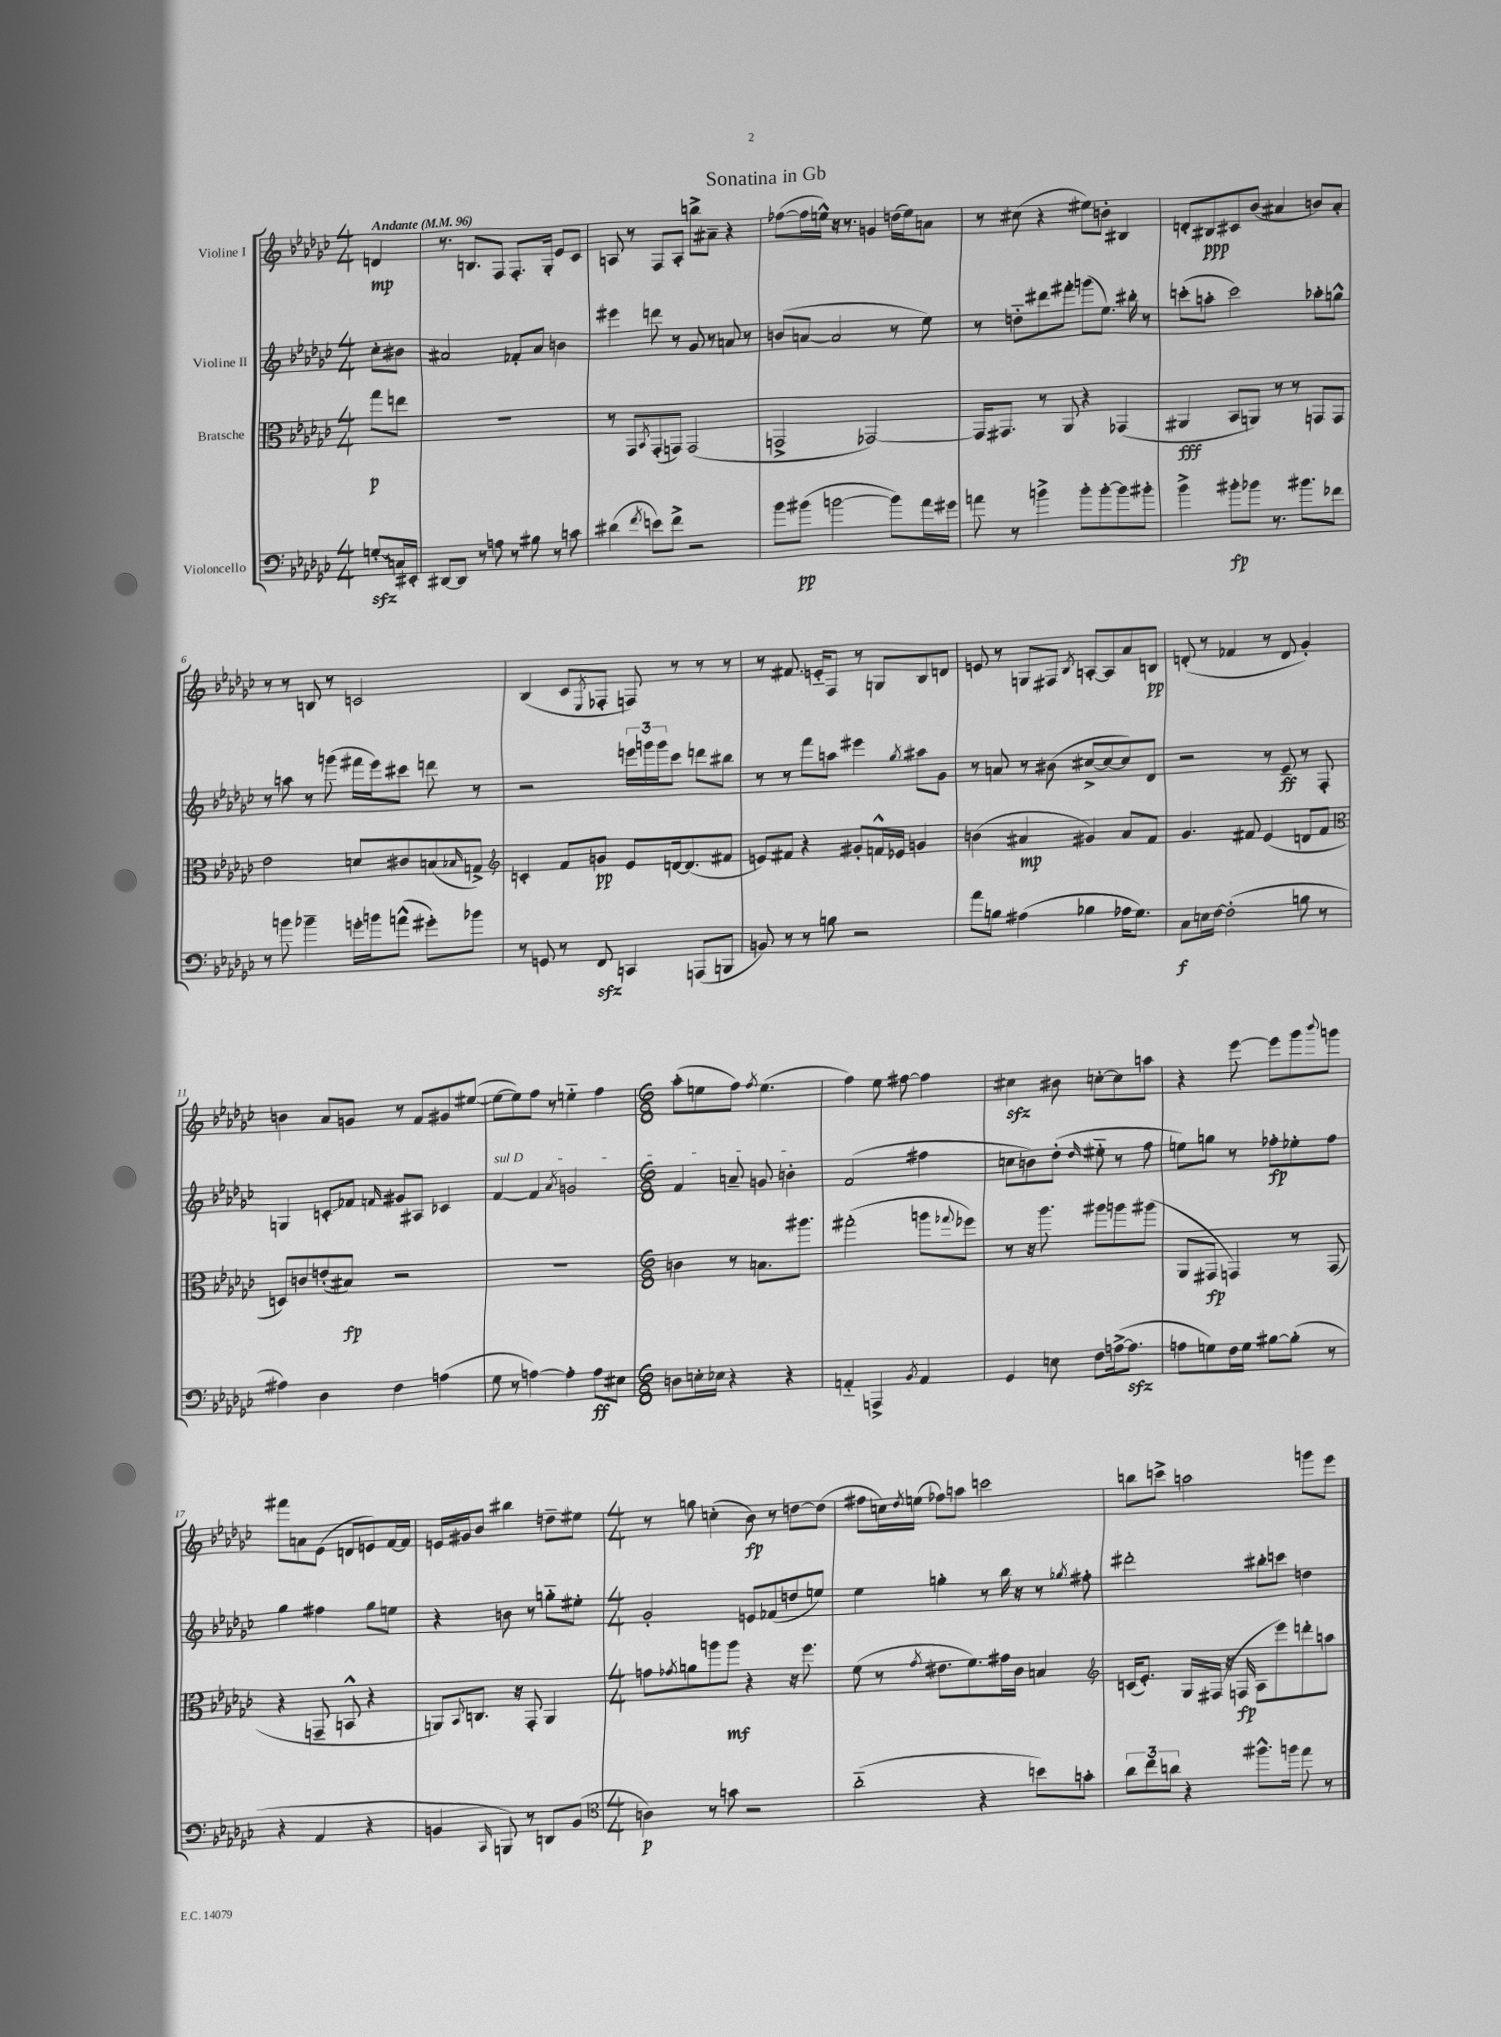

**kern	**kern	**kern	**kern
*staff4	*staff3	*staff2	*staff1
*clefF4	*clefC3	*clefG2	*clefG2
*k[b-e-a-d-g-c-]	*k[b-e-a-d-g-c-]	*k[b-e-a-d-g-c-]	*k[b-e-a-d-g-c-]
*M4/4	*M4/4	*M4/4	*M4/4
*MM96	*MM96	*MM96	*MM96
8G'	8gg-	8cc-'	4d
16C	8ee	8b#	.
16EE#'	.	.	.
=	=	=	=
[8DD#	1r	2a#	8.r
8DD#]	.	.	.
.	.	.	8.B
8r	.	.	.
8A	.	.	8F
8r	.	8f-'	8.F'
8B#	.	8a#	.
.	.	.	16G-'
8r	.	4b	8e-
8c	.	.	8c-
=	=	=	=
(4d#	8r	4eee#	8A
.	8GG-	.	8r
8qf	8qBB-	.	.
8e)	(8GG-'	8ddd	8F
8f^	8GG)	8r	8A'
2r	(2GG	8g-	8bb^
.	.	8r	8a#~
.	.	8a	4r
.	.	8r	.
=	=	=	=
8b-	2GG^	(8b	([8ff-
(8b#	.	[8a	16ff-]
.	.	.	16ee^^)
[2b	.	2a]	16r
.	.	.	8.r
.	[2GG-)	.	4g
8b])	.	8r	(16dd
.	.	.	16ee)
16a-	.	8ee-)	8a
16g#	.	.	.
=	=	=	=
8a	16GG-]	8r	8r
.	8.GG#	.	.
8r	.	8dd'~	(8cc#
4b^	8r	8ddd#	4r
.	8AA-	8fff#'	.
8b'	4r	(8ggg	8ee#)
[8b'	.	8.ee-)	8b'
8b]	(4GG-	.	4B#
.	.	16bb#'	.
8b#'	.	8r	.
=	=	=	=
4b-^	4AA#	(8ccc'	8d'
.	.	8aa'	8B#
8b#'	8BB-	2ccc)	8c#
8b-	8AA)	.	(8b-
8.r	8r	.	4a#
.	8r	.	.
8.b#	.	.	.
.	8GG	8aa-'	8b)
8f-	8GG	8gg^^	8a#'
=	=	=	=
8r	2e-	8r	8r
8b	.	8aa	8r
4b-~	.	8r	8B
.	.	(8ggg	8r
16g'	8d	16fff#	2c
16b	.	16eee-)	.
(8a^^	8c#	8ccc#	.
8g#')	(8B	8ddd	.
.	16qqB-	.	.
8b-	8G^)	8r	.
=	=	=	=
*	*clefG2	*	*
8r	4c'	2r	(4B-
8GG	.	.	.
8r	8f	.	8c-
.	.	.	8qE-
8FF	8g	.	8F-'
4CC	8e-	24eee	8F)
.	.	24ggg	.
.	.	24ggg	.
.	[16d	8ccc-	8r
.	(8.d]	.	.
(8AAA	.	8ddd	8r
8BBB	8f#	8bb#	8r
=	=	=	=
8BB)	8e)	8r	8r
8r	8f#	8r	8.f#
8r	4r	8fff	.
.	.	.	16e'~
8B	.	8aa	8F
2r	8g#'	4eee#	8r
.	16f^^	.	8G
.	16e-	.	.
.	.	8qgg-	.
.	4g	8aa#	8B-
.	.	8g-	8d
=	=	=	=
8a-	(4b	8r	8e
8B	.	8a	8r
(4A#	4a#	8r	8G
.	.	(8b#	8F#
.	.	.	8qB-
4B-	4g#)	[8cc#^	[8A'
.	.	8cc#_	8A]
16A-	8a#	8cc#])	8a-
8.G-)	.	.	.
.	8f	8d-	8B
=	=	=	=
8C-	4.g-	2r	(8d'
16E	.	.	8r
[16F	.	.	.
(2F']	.	.	4f-
.	8f#	.	.
.	(4e-	8r	8r
.	.	8e-~	8d
8B	8d	8r	4g-')
8r	8f#	8F'	.
=	=	=	=
*	*clefC3	*	*
4A#)	8D)	4G	4b
.	8c	.	.
4D-	(8e'	8c'	8a-
.	8B#)	8f-	8g
.	.	16qqf	.
4F	2r	8g#	8r
.	.	8A#	8f
(4A	.	4c-	8g#
.	.	.	([8ee#
=	=	=	=
8G-	1r	[4f	8ee#_
8r	.	.	8ee#])
[4A)	.	4f]	8ff
.	.	.	8r
.	.	8qa-	.
4A']	.	2g	4ee'~
8A	.	.	4ff
8E#	.	.	.
=	=	=	=
*M6/8	*M6/8	*M6/8	*M6/8
8D	4c	4f	(8aa-'
16E'	.	.	8ee
16E-	.	.	.
4r	8r	8a~	8ff)
.	.	.	8qff
.	8.B	8g	(4.ee
4r	.	4b'	.
.	8.aa#	.	.
=	=	=	=
4AA'~	(2gg#'	(2f	4ff)
4AAA^	.	.	8ee-
.	.	.	[8ff#
8qBB-	.	.	.
4AA	8aa	4ff#	4ff#]
.	8qqgg-	.	.
.	8ff-)	.	.
=	=	=	=
4GG-	8r	8cc	4cc#
.	16r	8b)	.
.	8.aa-	.	.
8E	.	(8dd-'	8b#
.	.	16qqdd-	.
8F	8aa#	8ee#'~	[8cc'
([16A^	8aa	8r	8cc]
8.A]	.	.	.
.	(8aa#	8ff	8aa
=	=	=	=
8A	8AA-	8ee)	4r
8G)	8GG#	8gg	.
16F	4GG)	8r	[8eee-
16G	.	.	.
[8B#	.	8ff-'	8eee-]
(8B#']	8r	8ee-'	8ggg-
.	.	.	8qqbbb-
8r	(8GG	8ff-	8ggg
=	=	=	=
4r	4r	4gg-	8fff#
.	.	.	8a
4AA-	8GG~	4ff#	(8e-
.	8BB^^	.	8d
4r	4r	8gg-	8e)
.	.	8ee	[16f
.	.	.	16f]
=	=	=	=
4BB	8AA)	4r	16e
.	.	.	16g#
.	8qqBB-	.	.
.	8.C	.	8b-
16qqCC-	.	.	.
8BBB)	.	8b	4bb#
.	16r	.	.
8r	8GG-'	8r	.
8DD	4AA	8gg'~	8dd~
(8BB	.	8ee#'	8ee#
=	=	=	=
*clefC4	*	*	*
*M4/4	*M4/4	*M4/4	*M4/4
4A)	8g	2g-'	8r
.	8qg-	.	.
.	8a	.	8gg
8r	8aa	.	(4cc'
8g	8aa	.	.
2r	4r	8e	8b-)
.	.	(8f-	8r
.	16r	8dd	[8dd
.	8.ff	.	.
.	.	8ee)	(8dd]
=	=	=	=
(2a-'~	(8f	4ee-	8ff#
.	8r	.	16cc)
.	.	.	8qdd-
.	.	.	(16ee
.	8qg-	.	.
.	8.e#	4gg'	8ff-)
.	.	.	8aa
.	8.f)	.	.
4r	.	8r	2ccc
.	16g#	16bb-	.
.	16c-	16r	.
8b)	4B	8r	.
.	.	8qgg-	.
8g'	.	8ff#'	.
=	=	=	=
*	*clefG2	*	*
12a-	(16c	2ddd#'	8bb
.	8.e-')	.	.
12cc-	.	.	.
.	.	.	8ccc^
12a	.	.	.
4r	16G-	.	2aa
.	(16F#	.	.
.	16r	.	.
.	16F	.	.
8.ff#^^	8A-	8bb#'	.
.	8eee-)	8ccc	.
16ff	.	.	.
8ee-	8ddd'	4dd	8ggg
8r	8aa	.	8eee-
==	==	==	==
*-	*-	*-	*-
